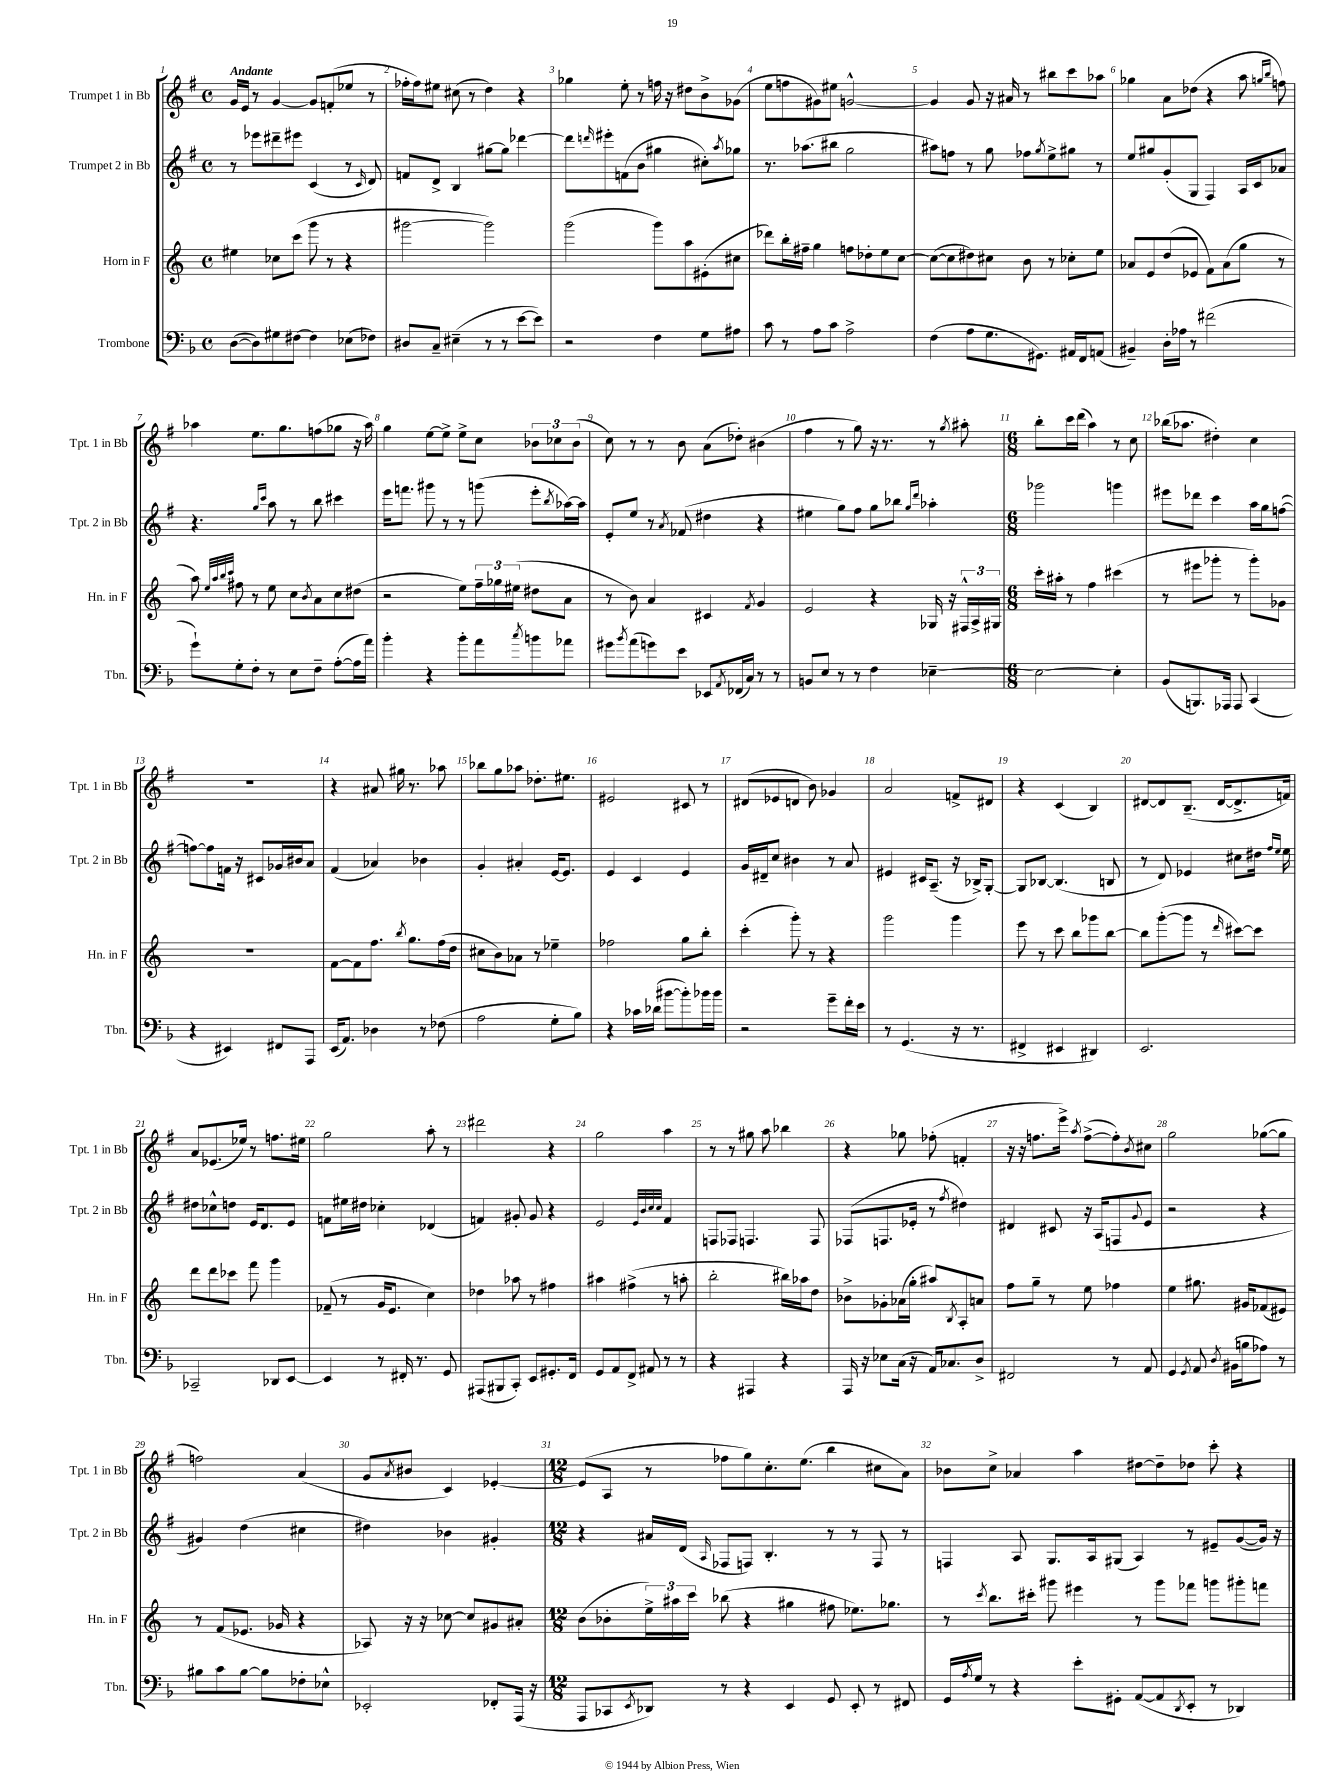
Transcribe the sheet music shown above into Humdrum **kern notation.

**kern	**kern	**kern	**kern
*part4	*part3	*part2	*part1
*staff4	*staff3	*staff2	*staff1
*I"Trombone	*I"Horn in F	*I"Trumpet 2 in Bb	*I"Trumpet 1 in Bb
*I'Tbn.	*I'Hn. in F	*I'Tpt. 2 in Bb	*I'Tpt. 1 in Bb
*clefF4	*clefG2	*clefG2	*clefG2
*k[b-]	*k[]	*k[f#]	*k[f#]
*M4/4	*M4/4	*M4/4	*M4/4
*met(c)	*met(c)	*met(c)	*met(c)
=1	=1	=1	=1
!	!	!	!LO:TX:a:B:t=Andante
([8D\L	4ee#X\	8r	16g/LL
.	.	.	16e/JJ
8D\])	.	8eee-X\L	8r
8G#X\	8cc-X\L	8ddd#X~\	[4g/
[8F#X\J	(8ccc\J	8eee#X\J	.
4F#\]	8ggg\	(4c/	8g/L]
.	8r	.	(8fn'/
(8E-X\L	4r	8r	8ee-X/J
.	.	16qqc/	.
8F-X\J)	.	8d/)	8r
=2	=2	=2	=2
8D#X/L	[2ggg#X\	8fn/L	16ff-X'\LL
.	.	.	16ff-\J)
8C~/J	.	8d^/J	8ee#X\J
(4E#X~\	.	4B/	(8cc#X\
.	.	.	8r
8r	2ggg#\])	[8gg#X\L	4dd\)
8r	.	8gg#\J]	.
[8e\L	.	[4ddd-X\	4r
8e\J])	.	.	.
=3	=3	=3	=3
2r	(2ggg\	8ddd-\L]	4gg-X\
.	.	16qqdddn/	.
.	.	8eee#X'\	.
.	.	(8fn\	8ee'\
.	.	8b\J	8r
4F\	8ggg\L)	4gg#X\	16ffn\
.	.	.	16r
.	8aa\	.	8dd#X\L
8G\L	(8e#X'\	8cc#X'\L)	8b^\
.	.	8qaa/	.
8A#X\J	8cc#X\J	8gg-X\J	(8g-X\J
=4	=4	=4	=4
8c\	8ddd-X\L)	8.r	8ee\L
8r	16bb'\L	.	8ffn\
.	16ff#X~\JJ	(8.aa-X\L	.
8A\L	4gg\	.	8g#X\)
8c\J	.	8bb#X\J	8ee#X\J
2A^\	8ffn\L	2gg\	[2gn^^/
.	8dd-X'\	.	.
.	8ee\	.	.
.	[8cc\J	.	.
=5	=5	=5	=5
(4F\	(8cc\L_	8aa#X\L)	4g/]
.	8cc\]	8ffn\J	.
8A\L	8dd#X\)	8r	8g/
8.G\	8cc#X\J	8gg\	16r
.	.	.	16a#X/
.	8b\	8ff-X\L	8r
8.GG#X\J)	.	.	.
.	.	8qgg/	.
.	8r	8ee^\	8bb#X\L
16AA#X/LL	8cc-X'\L	8gg#X\J	8ccc\
16FF/J	.	.	.
(8AAn/J	8ee\J	8r	8aa-X\J
=6	=6	=6	=6
4BB#X~/)	8a-X/L	8ee/L	4gg-X\
.	8e/	8gg#X/	.
16D'\LL	(8dd/	(8g'/	8a\L
16A-X\JJ	.	.	.
8r	8e-X/J	8G/J	(8dd-X\J
(2f#X\	8f\L)	4F#/)	4r
.	(8a-\	.	.
.	8gg\J	16A/LL	8aa\
.	.	16c/J	.
.	.	.	16qqggn/LL
.	.	.	16qqbb/JJ
.	8r	8a-X/J	8ffn\)
!!LO:LB:g=z
=7	=7	=7	=7
8g`\L)	8aa\)	4.r	4aa-X\
.	32qqee/LLL	.	.
.	32qqaa/	.	.
.	32qqbb/	.	.
.	32qqccc/JJJ	.	.
8G'\	8ff#X\	.	.
8F'\J	8r	.	8.ee\L
.	.	16qqgg/LL	.
.	.	16qqccc/JJ	.
8r	8ee\	8aa\	.
.	.	.	8.gg\
8E\L	8cc\L	8r	.
.	8qb/	.	.
8F~\J	8a\	8bb\	(8ffn\
([8A'\L	8cc\	4ccc#X\	8gg-X\J
16A\L]	(8dd#X\J	.	16r
16a\JJ)	.	.	16aa-\)
=8	=8	=8	=8
4b-'\	2r	16eee\KL	4gg\
.	.	8.fffn\J	.
4r	.	8ggg#X\	[8ee\L
.	.	8r	8ee^\J]
8b-'\L	8ee\L)	8r	8ee^\L
8a\	24ff~\L	(8gggn\	8cc\J
.	24gg-X\	.	.
.	(24ee#X\JJ	.	.
8qcc/	.	.	.
8bn\	8dd#X\L	8eee'\L	12b-X\L
.	.	.	12cc-X\
.	.	8qbb/	.
8a-X\J	8a\J	[16aa-X\L)	.
.	.	.	(12b-\J
.	.	16aa-\JJ]	.
=9	=9	=9	=9
8g#X\L	8r	8e'/L	8cc\)
8qb-/	.	.	.
(8a\	8b\)	8ee/J	8r
8gn\)	4a/	8r	8r
.	.	8qa/	.
8e\J	.	(8f-X/	8b\
8EE-X/L	4c#X/	4dd#X\	(8a\L
8qAA/	.	.	.
(16FF-X/L	.	.	8dd-X'\J)
16C/JJ)	.	.	.
.	8qf/	.	.
8r	4g/	4r	(4b#X\
8r	.	.	.
=10	=10	=10	=10
8BBn/L	2e/	4ee#X\	4ff#\
8E/J	.	.	.
8r	.	8gg\L)	8r
8r	.	8ff#\J	8gg\)
4F\	4r	8gg\L	16r
.	.	.	8.r
.	.	8bb-X\J	.
.	.	16qqgg/LL	.
.	.	16qqddd/JJ	.
[4E-X~\	16G-X/	4aa-X'\	8r
.	16r	.	.
.	.	.	8qgg/
.	24F#X^^/LL	.	8aa#X'\
.	24A^/	.	.
.	24G#X/JJ	.	.
=11	=11	=11	=11
*M6/8	*M6/8	*M6/8	*M6/8
2E-\_	16ccc'\LL	2ggg-X\	8bb'\L
.	16aa#X'\JJ	.	.
.	8r	.	16ccc\L
.	.	.	(16ddd\JJ
.	4ff\	.	4aa\)
4E-'\]	(4ccc#X\	4gggn\	8r
.	.	.	8cc\
=12	=12	=12	=12
(8BB-/L	8r	8eee#X\L	(16bb-X\KL
.	.	.	8.aa-X\J
8.BBBn/)	8eee#X\L	8ddd-X\J	.
.	8ggg-X'\J	4ccc\	4dd#X'\)
16AAA-X/Jk	.	.	.
8AAA-/	8r	.	.
(4CC/	8ggg-'\L)	16aa\LL	4cc\
.	.	16gg\J	.
.	8g-X\J	([8ffn\J	.
!!LO:LB:g=z
=13	=13	=13	=13
4r	2.r	8ffn\L_)	2.r
.	.	8ff\]	.
4EE#X/)	.	16fn\Jk	.
.	.	16r	.
.	.	8c#X/L	.
8FF#X/L	.	16g-X/L	.
.	.	16b#X/J	.
8AAA/J	.	8a/J	.
=14	=14	=14	=14
(16EE/KL	[8f\L	(4f#/	4r
8.AA/J)	.	.	.
.	8f\]	.	.
4D-X\	8.ff\J	4a-X/)	8a#X/
.	.	.	16gg#X\
.	8qbb/	.	.
.	8.gg\L	.	8.r
8r	.	4b-X\	.
(8F-X\	(16ff\L	.	8aa-X\
.	16dd\JJ	.	.
=15	=15	=15	=15
2A\	8cc#X\L	4g'/	8bb-X\L
.	8b\)	.	8gg\
.	8a-X\J	4a#X'/	8aa-X\J
.	8r	.	8.dd-X'\L
8G'\L	4ee-X~\	[16e/KL	.
.	.	8.e/J]	8.ee#X\J
8B-\J)	.	.	.
=16	=16	=16	=16
4r	2ff-X\	4e/	2e#X/
16c-X\LL	.	4c/	.
(16d-X\JJ	.	.	.
[8b#X\L	.	.	.
8b#'\])	8gg\L	4e/	8c#X/
16b-X\L	8bb'\J	.	8r
16b-\JJ	.	.	.
=17	=17	=17	=17
2r	(4ccc'\	16g/LL	(8d#X/L
.	.	16d#X~/J	.
.	.	8cc/J	8e-X/
.	8ggg'\)	4b#X\	8dn/J
.	8r	.	8b\)
8g~\L	4r	8r	4g-X/
16f'\L	.	8a/	.
16e\JJ	.	.	.
=18	=18	=18	=18
8r	2ggg\	4e#X/	2a/
(4.GG/	.	.	.
.	.	16c#X/KL	.
.	.	(8.A~/J	.
16r	4ggg\	16r	8fn^/L
8.r	.	16B-X^/KL)	.
.	.	[8G'/J	8d#X/J
=19	=19	=19	=19
4FF#X^/	8eee\	8G/L]	4r
.	8r	[8B-X/J	.
4EE#X/	8ccc\	(4.B-/]	(4c/
.	8bb\L	.	.
4DD#X/)	8ggg-X\	.	4B/)
.	[8bb\J	8Bn/	.
=20	=20	=20	=20
2.EE/	8bb\L]	8r	[8d#X/L
.	([8ggg'\	8d/)	8d#/]
.	8ggg\J]	4e-X/	(8.B~/J
.	8r	.	.
.	.	.	[16d#/KL
.	16qqddd/	.	.
.	[8ccc#X\L)	8cc#X\L	8.d#^/]
.	8ccc#\J]	16dd#X\Jk	.
.	.	16qqff#/LL	.
.	.	16qqee/JJ	.
.	.	16ee\	16fn/Jk)
!!LO:LB:g=z
=21	=21	=21	=21
2CC-X~/	8ddd\L	8dd#X\L	8a/L
.	8ddd\	8cc-X^^\	(8.e-X/
.	8ccc-X\J	8ddn\J	.
.	.	.	16ee-X/Jk)
.	8fff\	16e/KL	8r
.	.	8.d/	.
8DD-X/L	4ggg\	.	8.ffn\L
[8EE/J	.	8e/J	.
.	.	.	16ee#X\Jk
=22	=22	=22	=22
4EE/]	(8f-X~/	8fn\L	2gg\
.	8r	16ee#X\L	.
.	.	16dd#X\JJ	.
8r	16g/KL	4cc-X'\	.
.	8.e/J	.	.
16FF#X'/	.	.	.
8.r	.	.	.
.	4cc\)	(4d-X/	8aa'\
8GG/	.	.	8r
=23	=23	=23	=23
(8AAA#X/L	4dd-X\	4fn/)	2ddd#X\
8BBB#X/	.	.	.
8CC'/J)	8aa-X\	8g#X'/	.
8EE/L	8r	8g#/	.
8.GG#X'/	4ff#X\	4r	4r
16FF/Jk	.	.	.
=24	=24	=24	=24
8GG/L	4aa#X\	2e/	2gg\
8AA/	.	.	.
8FF^/J	(4ff#X^\	.	.
8AA#X/	.	.	.
.	.	32qqe/LLL	.
.	.	32qqb/	.
.	.	32qqcc/	.
.	.	32qqcc/JJJ	.
8r	8r	4f#/	4aa\
8r	8aan'\	.	.
=25	=25	=25	=25
4r	2bb'\	8Fn/L	8r
.	.	8F-X/J	8r
4AAA#X/	.	4.Fn/	8gg#X\
.	.	.	8aa\
4r	16bb#X\LL)	.	4bb-X\
.	16aa-X\J	.	.
.	8dd\J	8F/	.
=26	=26	=26	=26
16AAA/	8b-X^\L	(8F-X/L	4r
16r	.	.	.
8E-X\L	8g-X'\	8.Fn/	.
(16C\Jk	(16a-X\L	.	8gg-X\
16r	16gg'\JJ	16e-X'/Jk	.
16AA/KL)	8aa#X/L)	8r	(8ff-X'\
8.C-X/	.	.	.
.	8qB/	8qff#/	.
.	8A'/	4dd#X\)	4fn'/
8D^/J	8an/J	.	.
=27	=27	=27	=27
2FF#X/	8ff\L	4d#X/	16r
.	.	.	16r
.	8gg~\J	.	8.ffn\L
.	8r	8c#X/	.
.	.	.	16eee^\Jk)
.	.	.	8qaa/
.	8ee\	16r	([8ff^\L
.	.	(16A/KL	.
8r	4ff-X\	8Fn/	8ff'\])
.	.	8qqg/	8qb/
8AA/	.	8e/J	8cc#X\J
=28	=28	=28	=28
4GG/	4ee\	2r	2gg\
8qGG/	.	.	.
8AA/	8.gg#X\	.	.
8qD/	.	.	.
(16BB#X\LL	.	.	.
16Bn\J	16g#X/KL	.	.
8A-X\J)	(8f-X/	4r	([8gg-X\L
8r	8e#X/J)	.	8gg-\J]
!!LO:LB:g=z
=29	=29	=29	=29
8B#X\L	8r	4g#X/)	2ffn\)
8c\	(8f/L	.	.
[8B#\J	8.e-X/J	(4dd\	.
8B#\L]	.	.	.
.	16g-X/	.	.
8F-X'\	4r	4cc#X\	(4a/
8E-X^^\J	.	.	.
=30	=30	=30	=30
2EE-X'/	8A-X/)	4dd#X\)	8g/L
.	.	.	8qa/
.	16r	.	8b#X/J
.	16r	.	.
.	[8cc-X\	4b-X\	4c/)
.	8cc-/L]	.	.
8FF-X'/L	8g#X/	4g#X'/	[4e-X'/
(16AAA/Jk	8a#X'/J	.	.
16r	.	.	.
=31	=31	=31	=31
*M12/8	*M12/8	*M12/8	*M12/8
8AAA/L	(8b\L	4r	(8e-/L]
8CC-X/	8b-X'\	.	8A/J
8qEE/	.	.	.
8DD-X/J)	24ee^\L)	16a#X/LL	8r
.	24aa#X\	.	.
.	.	(16d/JJ	.
.	24ccc\JJ	.	.
.	.	16qqA/	.
8r	(8bb-X\	8F-X/L	8ff-X\L
4r	4r	8Fn/J)	8gg\)
.	.	4.B'/	8.cc'\
4EE/	4gg#X\	.	.
.	.	.	(8.ee\J
8GG/	8ff#X\	8r	4bb\
8EE'/	8.ee-X\L)	8r	.
8r	.	8F/	8cc#X\L
.	8.gg-X\J	.	.
8FF#X/	.	8r	8a\J)
=32	=32	=32	=32
16GG/LL	8r	4Fn/	8b-X\L
8qA/	.	.	.
16G/JJ	.	.	.
.	8qccc/	.	.
8r	8.bb\L	.	8cc^\J
4r	.	8A/	4a-X/
.	16ccc#X'\Jk	.	.
.	8ggg#X\	8.G/L	.
8e'\L	4eee#X\	.	4aa\
.	.	16A/k	.
8GG#X'\J	.	(8G#X/J	.
([8AA/L	8r	4A/)	[8dd#X\L
8AA/]	8ggg#\L	.	8dd#~\]
8qDD/	.	.	.
8EE'/J	8fff-X\J	8r	8dd-X\J
8r	8gggn\L	8e#X~/L	8ccc'\
4DD-X/)	8ggg#X'\	([8g/	4r
.	8fffn\J	16g/Jk])	.
.	.	16r	.
==	==	==	==
*-	*-	*-	*-
